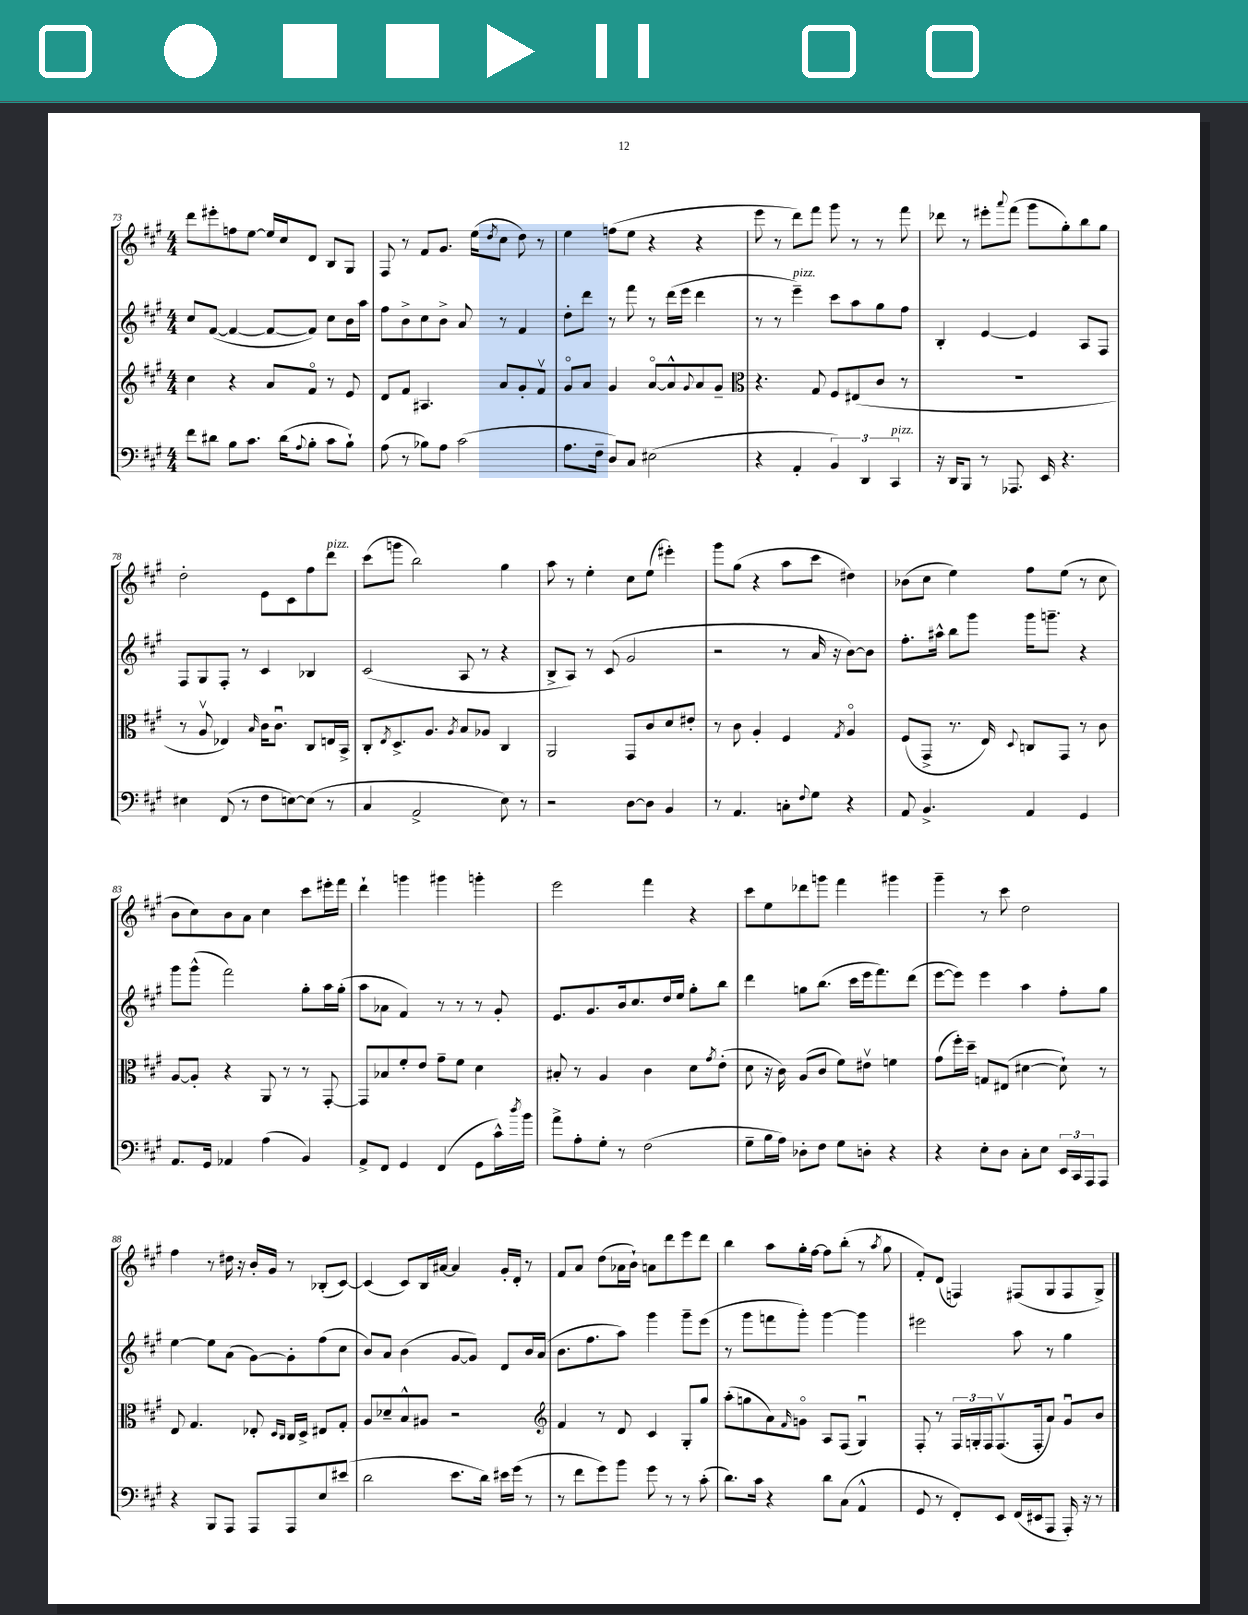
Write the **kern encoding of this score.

**kern	**kern	**kern	**kern
*part4	*part3	*part2	*part1
*staff4	*staff3	*staff2	*staff1
*clefF4	*clefG2	*clefG2	*clefG2
*k[f#c#g#]	*k[f#c#g#]	*k[f#c#g#]	*k[f#c#g#]
*M4/4	*M4/4	*M4/4	*M4/4
=73	=73	=73	=73
8f#\L	4cc#\	8cc#/L	8ddd\L
8d#X\J	.	([8f#/J	8eee#X'\
8B\L	4r	4f#/_	8ffn\
8.c#\J	.	.	[8ee\J
.	8a/L	8f#/L_	16ee/LL]
(16d#\KL	.	.	16cc#/J
8qqA/	.	.	.
8B'\J	8f#/J	8f#/J])	8d/J
8c#\L	8r	8cc#\L	8B/L
8B`\J)	8e/	16b\L	8G#/J
.	.	16aa\JJ	.
=74	=74	=74	=74
(8A\	8d/L	8ff#\L	8F#/
8r	8f#/J	8b^\	8r
8B-X\L)	4.A#X/	8cc#\	8f#/L
8A\J	.	8b^\J	8.g#/J
(2c#\	.	8a/	.
.	.	.	(16ee\KL
.	.	.	8qdd/
.	8a/L	8r	8cc#\J
.	8g#'/	4f#/	8dd\)
.	8f#v/J	.	8r
=75	=75	=75	=75
8.A\L	8g#/L	8dd'\L	4ee\
.	8a/J	8ddd\J	.
16F#~\Jk	.	.	.
8D/L)	4g#/	8r	(8ffn\L
8C#/J	.	8fff#\	8ee\J
(2E#X\	[8a/L	8r	4r
.	8a^^/]	(16ddd\LL	.
.	.	16eee\JJ	.
.	8qqg#/	.	.
.	8a/	4ddd\	4r
.	8g#~/J	.	.
=76	=76	=76	=76
*	*clefC3	*	*
4r	4.r	8r	8eee\
.	.	8r	8r
!	!	!LO:TX:a:i:t=pizz.	!
4AA'/	.	4eee~\)	8ddd\L)
.	8G#/	.	8fff#\J
6BB/)	8F#/L	8ccc#\L	8ggg#\
.	(8E#X/	8aa\	8r
6DD/	.	.	.
.	8c#/J	8gg#\	8r
!LO:TX:a:i:t=pizz.	!	!	!
6CC#/	.	.	.
.	8r	8ff#\J	8fff#\
=77	=77	=77	=77
16r	1r	4B'/	8ddd-X\
16DD/KL	.	.	.
8BBB/J	.	.	8r
8r	.	[4e/	8eee#X'\L
.	.	.	8qqaaa/
8.AAA-X/	.	.	(8fff#\J
.	.	4e/]	8ggg#\L
16EE/	.	.	.
4.r	.	.	8gg#'\)
.	.	8A/L	8bb\
.	.	8F#/J	8gg#\J
!!LO:LB:g=z
=78	=78	=78	=78
4E#X\	8r	8F#/L	2dd'\
.	8Av/	8G#/	.
(8FF#/	4E-X/)	8F#'/J	.
8r	.	8r	.
.	16qqB/	.	.
8F#\L	16c#\KL	4c#/	8e\L
.	8.c#u\J	.	.
[8En\)	.	.	8c#\
(8E\J]	8C#/L	4B-X/	8ff#\
!	!	!	!LO:TX:a:i:t=pizz.
8r	16En/L	.	8ddd\J
.	16BB^/JJ	.	.
=79	=79	=79	=79
4C#/	8C#'/L	(2c#/	(8ccc#\L
.	8qE/	.	.
.	8.D^/	.	8gggn\J
2AA^/	.	.	2bb\)
.	8.A/J	.	.
.	8qA/	.	.
.	8B/L	8A/	.
.	8A-X/J	8r	.
8E\)	4C#/	4r	4gg#\
8r	.	.	.
=80	=80	=80	=80
2r	2AA/	8B^/L	8aa\
.	.	8A/J)	8r
.	.	8r	4ee'\
.	.	(8c#/	.
[8D\L	8GG#/L	2g#/	8cc#\L
8D\J]	8c#/	.	(8ee\J
4BB/	8d/	.	4eee#X'\)
.	8e#X'/J	.	.
=81	=81	=81	=81
8r	8r	2r	8ggg#\L
4.AA/	8c#\	.	(8gg#\J
.	4A'/	.	4r
8Cn'\L	4F#/	8r	8aa\L
8qqF#/	.	.	.
8G#\J	.	16a/	8ccc#\J
.	.	16r	.
.	8qG#/	.	.
4r	4A/	[8b\L)	4dd#X\)
.	.	8b\J]	.
=82	=82	=82	=82
8AA/	(8F#/L	8.ff#'\L	(8b-X\L
4.BB^/	8GG#^/J	.	8cc#\J
.	.	16aa#X^^\Jk	.
.	8.r	8bb\L	4ee\)
.	.	8ggg#\J	.
.	16E/)	.	.
.	8qqD/	.	.
4AA/	8Cn/L	16ggg#\KL	8ff#\L
.	.	8.gggn~\J	.
.	8GG#/J	.	(8ee\J
4GG#/	8r	4r	8r
.	8c#\	.	8cc#\
!!LO:LB:g=z
=83	=83	=83	=83
8.AA/L	[8A/L	8ggg#\L	8b\L
.	8A'/J]	(8ggg#^^\J	8cc#\)
16GG#/Jk	.	.	.
4AA-X/	4r	2fff#\)	8b\
.	.	.	8a\J
(4A\	8AA/	.	4cc#\
.	8r	.	.
4BB/)	8r	8gg#'\L	8ccc#\L
.	[8GG#'/	16aa\L	16eee#X'\L
.	.	(16gg#'\JJ	16fff#\JJ
=84	=84	=84	=84
8AA^/L	8GG#/L]	8aa\L	4ddd`\
8FF#/J	8B-X/	8a-X\J	.
4GG#/	8f#'/	4f#/)	4gggn\
.	8e/J	.	.
(4FF#/	8g#~\L	8r	4ggg#X\
.	8f#\J	8r	.
8GG#\L	4d\	8r	4gggn'\
16c#^^\L)	.	8g#'/	.
8qdd/	.	.	.
16b\JJ	.	.	.
=85	=85	=85	=85
8a^\L	8B#X'/	8.e/L	2eee\
8A'\	8r	.	.
.	.	8.g#/	.
8G#'\J	4A/	.	.
8r	.	16b/k	.
.	.	8.cc#/	.
(2F#\	4c#\	.	4fff#\
.	.	16dd/L	.
.	.	16ee/JJ	.
.	8d\L	8gg#'\L	4r
.	8qg#/	.	.
.	(8e'\J	8bb\J	.
=86	=86	=86	=86
8G#~\L	8d\	4ddd\	8ccc#\L
16B\L	16r	.	8ee\
16A\JJ)	16c#\)	.	.
8D-X'\L	(8A/L	8ggn\L	8ddd-X\
8F#\J	8c#/J	(8.bb\J	8gggn\J
8G#\L	8f#\L)	.	4fff#\
.	.	16ccc#\LL	.
8Dn'\J	8e#Xv\J	16eee\J	.
.	.	8.fff#\)	.
4r	4fn\	.	4ggg#X\
.	.	(8ddd\J	.
=87	=87	=87	=87
4r	(8g#\L	[8eee\L	4ggg#~\
.	16ff#'\L)	8eee\J])	.
.	16dd~\JJ	.	.
8E'\L	8Gn/L	4eee\	8r
8D\J	(8E#X/J	.	8ccc#\
8C#'\L	[4d#X\	4aa\	2dd\
8E\J	.	.	.
24EE/LL	8d#`\])	8ff#'\L	.
24CC#/	.	.	.
24AAA/J	.	.	.
8AAA/J	8r	8gg#\J	.
!!LO:LB:g=z
=88	=88	=88	=88
4r	8E/	[4ee\	4ff#\
.	4.G#/	.	.
8BBB/L	.	8ee\L]	8r
8AAA/J	.	(8a\J	16dd#X\
.	.	.	16r
8AAA/L	8E-X'/	[8g#\L)	16b'/LL
.	.	.	16g#/JJ
.	16qqD/LL	.	.
.	16qqC#/JJ	.	.
8AAA/	16C#/LL	8g#'\]	8r
.	16D^/JJ	.	.
8E/	8E#X/L	(8ff#\	(8B-X'/L
(8e#X/J	8G#'/J	8cc#\J	[8c#/J)
=89	=89	=89	=89
2d\	8A/L	8b/L)	(4c#/]
.	8d-X~/	8a/J	.
.	8B^^/	(4b\	8c#/L)
.	8A#X/J	.	16B/L
.	.	.	[16a#X/JJ
8.e\L	2r	[8g#/L	4a#/]
.	.	8g#/J])	.
16d\Jk)	.	.	.
16e#X\LL	.	8d/L	16g#'/LL
(16g#\JJ	.	.	16d'/JJ
8r	.	16b/L	8r
.	.	(16a/JJ	.
=90	=90	=90	=90
*	*clefG2	*	*
8r	4f#/	8.b\L	8f#/L
8f#\L	.	.	8a/J
.	.	8.ff#\	.
8g#\)	8r	.	(8dd\L
8b\J	8d/	8aa\J)	16a-X\L
.	.	.	16b`\JJ)
8g#\	4c#/	4ggg#\	8an\L
8r	.	.	8ddd\
8r	8G#'/L	8ggg#~\L	8eee\
(8c#'\	8gg#/J	(8eee\J	8ddd\J
=91	=91	=91	=91
8.d\L)	(8aa'\L	8r	4bb\
.	8ggn\	8ggg#\L	.
16c#\Jk	.	.	.
4r	8a\)	8fffn\	8aa\L
.	16qqf#/	.	.
.	8gn\J	8ggg#'\J)	16gg#'\L
.	.	.	[16ff#\JJ
8d\L	8A/L	[4ggg#\	8ff#\L]
(8C#\J	(8F#/J	.	(8bb'\J
4AA^^/	4G#u/)	4ggg#\]	8r
.	.	.	8qaa/
.	.	.	8gg#\
=92	=92	=92	=92
8GG#/	8F#'/	2eee#X\	8f#'/L)
8r	8r	.	(8d/J
8FF#'/L)	24F#/LL	.	4Fn/)
.	24Gn'/	.	.
.	24F#/J	.	.
8EE/J	(8.F#v/	.	.
(16FF#/LL	.	8aa\	(8F#X/L
16EE#X/J	16F#'/k	.	.
8AAA/J	8a/J)	8r	8G#/
16AAA'/)	8g#u/L	4gg#\	8F#/
16r	.	.	.
8r	8b/J	.	8G#^/J)
==	==	==	==
*-	*-	*-	*-
